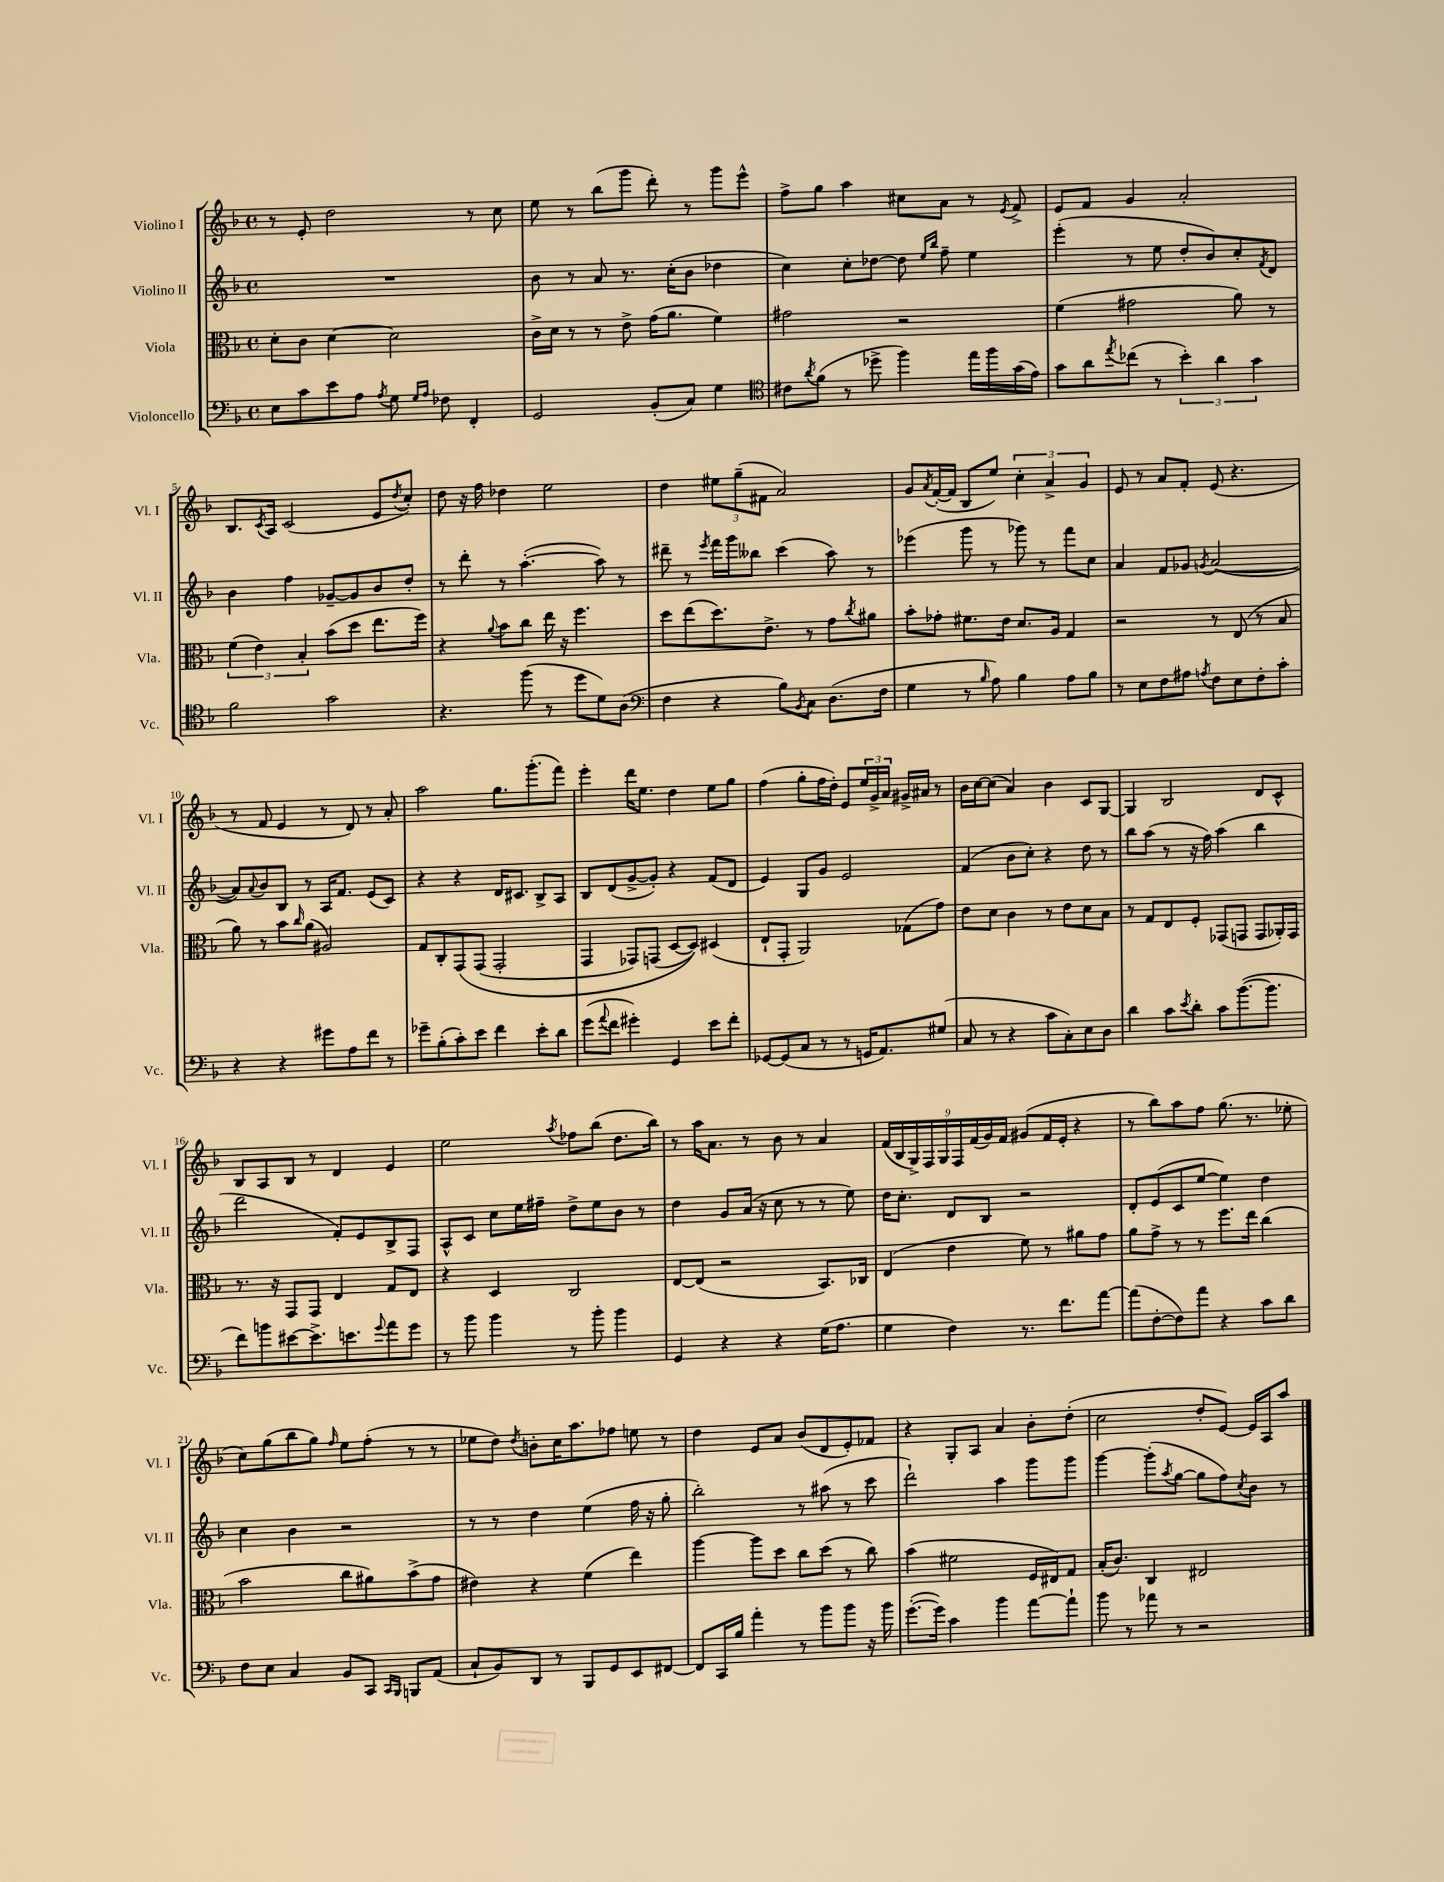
<<
\new StaffGroup <<
\new Staff = "s0" \with { instrumentName = "Violino I" shortInstrumentName = "Vl. I" } {
    \clef treble \key f \major \defaultTimeSignature \time 4/4
    r8 e'8-. d''2 r8 c''8 |
    e''8 r8 bes''8( g'''8 d'''8-.) r8 g'''8 e'''8-^ |
    f''8-> g''8 a''4 cis''8 a'8 r8 \acciaccatura { e'8 } f'8-> |
    e'8 f'8 g'4 a'2-. |
    bes8. \acciaccatura { c'8 } a16 c'2( e'8 \acciaccatura { d''8 } c''8-.) |
    d''8 r16 f''16 des''4 e''2 |
    d''4 \tuplet 3/2 { eis''8 g''8--( fis'8 } a'2) |
    g'8 \acciaccatura { a'8 } f'16~-.( f'16 bes8 e''8) \tuplet 3/2 { c''4-. a'4-> g'4 } |
    e'8 r8 a'8 f'8-. e'8( r4. |
    r8 f'8 e'4 r8 d'8) r8 a'8-. |
    a''2 g''8. g'''8.-.( f'''8) |
    e'''4-. d'''16 e''8. d''4 e''8 g''8 |
    f''4( g''8-. f''16 d''16-.) e'8 \tuplet 3/2 { e''16 g'16-> a'16 } gis'16-> ais'16 r8 |
    bes'16 c''16~ c''8( a'4) bes'4 c'8 g8~ |
    g4 bes2 d'8 c'8-^ |
    bes8 a8 bes8 r8 d'4 e'4 |
    e''2 \acciaccatura { a''8 } fes''8 bes''8( d''8. bes''16) |
    r8 a''16 a'8. r8 bes'8 r8 a'4 |
    \tuplet 9/8 { f'16( bes16 g16->) f16 g16 f16 f'16( g'16) f'16 } gis'8( f'16 e'16-. r4 |
    r8 bes''8) a''8 f''8 g''8.( r8. ees''8-. |
    c''8) g''8( bes''8 g''8) \grace { f''16 } e''8 f''8-.( r8 r8 |
    ees''8 d''8) \acciaccatura { d''8 } b'8-. c''16 a''8. fes''8 e''8 r8 |
    d''4 e'8 a'8 bes'8( d'8 e'8-.) fes'8 |
    r4 g8-. a8 a'4 bes'8-. d''8-.( |
    c''2 d''8-. e'8~) e'16 a16 a''8 \bar "|." |
}
\new Staff = "s1" \with { instrumentName = "Violino II" shortInstrumentName = "Vl. II" } {
    \clef treble \key f \major \defaultTimeSignature \time 4/4
    R1 |
    bes'8 r8 a'8 r8. c''16-.( bes'8 des''4 |
    c''4) c''8-. des''8~ des''8 \grace { e''16 bes''16 } f''8-- e''4 |
    e'''4-.( r8 e''8 d''8-. bes'8) c''8-. \acciaccatura { f'8 } d'8 |
    bes'4 f''4 ges'8~-- ges'8 bes'8 d''8-. |
    r8 d'''8-. r8 a''4.~-.( a''8) r8 |
    dis'''8-- r8 \acciaccatura { e'''8 } f'''16 g'''16 beses''8 c'''4( a''8) r8 |
    ees'''4( g'''8 r8 ges'''8) r8 f'''8 c''8 |
    a'4 f'8 ges'8 \acciaccatura { g'8 } a'2~( |
    a'8) \appoggiatura { a'8 } bes'8 bes8 r8 a16 f'8. e'8( c'8) |
    r4 r4 d'16 cis'8. bes8-> a8 |
    bes8 d'8( g'8~-> g'8-.) r4 f'8( d'8 |
    e'4) g8 g'8 e'2 |
    f'4( bes'8 c''8-.) r4 d''8 r8 |
    bes''8 a''8( r8 r16 f''16) a''4( bes''4 |
    d'''2 f'8-.) e'8 bes8-> f8 |
    a8-^ c'8 c''8 e''16 fis''16-- d''8-> e''8 bes'8 r8 |
    d''4 g'8 a'16( r16 c''8 r8 r8 e''8) |
    d''16 c''8.-. d'8 bes8 r2 |
    d'8-. e'8( c'8 e''8~ e''4) d''4 |
    c''4 bes'4 r2 |
    r8 r8 d''4 e''4( f''16 r16 g''8-. |
    bes''2-.) r8 ais''8( r8 c'''8 |
    d'''2-!) a''4 g'''8 g'''8 |
    g'''4~ g'''8-.( \acciaccatura { a''8 } g''8~ g''8 f''8) \acciaccatura { c''8 } bes'8 r8 \bar "|." |
}
\new Staff = "s2" \with { instrumentName = "Viola" shortInstrumentName = "Vla." } {
    \clef alto \key f \major \defaultTimeSignature \time 4/4
    d'8-. c'8 d'4~ d'2 |
    c'16-> d'16 r8 r8 e'8-> g'16( a'8. f'4) |
    gis'2 r2 |
    f'4( gis'2 a'8) r8 |
    \tuplet 3/2 { f'4( e'4) bes4-. } bes'8( d''8 e''8. f''16) |
    r4 \appoggiatura { a'8 } bes'8 c''8 e''16 r16 f''4. |
    d''8 e''8( d''8.) e'8.-> r8 g'8 \acciaccatura { c''8 } ais'8 |
    bes'8-. ges'8-. fis'8. e'16 d'8. a16 g4 |
    r2 r8 e8( r8 bes8 |
    a'8) r8 bes'8 \grace { c''16 } a'8( ais2) |
    g8 c8-. g,8\( g,8( g,2-. |
    g,4 ges,8) g,8( d8~ d8)\) dis4( |
    e8-! g,8-. a,2) ges8( g'8) |
    e'8 d'8 c'4 r8 e'8 d'8 bes8 |
    r8 g8 e8 f8-. ges,8( g,8 g,8 aes,16-.) g,16 |
    r8. r16 g,8 g,8 e4 g8 e8 |
    r4 d4 c2 |
    e8~ e8( r2 bes,8.) ces16 |
    e4( e'4 f'8) r8 ais'8 g'8 |
    a'8 g'8-> r8 r8 f''8. e''16 c''4( |
    bes'2 c''8 ais'8) bes'8->( g'8 |
    eis'4) r4 f'4( e''4) |
    a''4~ a''8 d''8 c''8 d''8( r8 c''8) |
    bes'4( fis'2 f16 eis16) g8 |
    bes16-.( c'8.) c4 eis2 \bar "|." |
}
\new Staff = "s3" \with { instrumentName = "Violoncello" shortInstrumentName = "Vc." } {
    \clef bass \key f \major \defaultTimeSignature \time 4/4
    e8 c'8 e'8 a8 \acciaccatura { a8 } g8 \grace { g16 a16 } fes8 f,4-. |
    g,2 bes,8-.( c8) g4 |
    \clef tenor cis'8 \acciaccatura { a'8 } f'8( r8 des''8-> f''4) e''16 f''16 g'16( e'16) |
    g'8 a'8 \acciaccatura { e''8 } ces''8( r8 \tuplet 3/2 { bes'4-.) a'4 g'4 } |
    f'2 g'2 |
    r4. f''8( r8 d''8 d'8) a8( |
    \clef bass f4 r4 bes8) \acciaccatura { bes,8 } c8 d8.( f16 |
    g4 r8 \grace { bes16 } a8) bes4 a8 bes8 |
    r8 e8 f8 ais8 \acciaccatura { a8 } f8 e8 f8-. c'8-. |
    r4 r4 gis'8 a8 f'8 r8 |
    ges'8-- bes8-.( c'8-.) e'8 f'4 e'8-. d'8 |
    g'8( \appoggiatura { a'8 } f'8 gis'4-.) g,4 e'8 f'8-. |
    ges,8~ ges,8( c8 r8 r8 g,16 a,8.) gis8( |
    c8 r8 r4 c'8 c8-.) e8 d8 |
    d'4 c'8 \acciaccatura { e'8 } d'8-. c'8 bes'8.~( bes'8. |
    f'8) b'8 eis'8~ eis'8.-> e'8. \appoggiatura { g'8 } a'8 g'8 |
    r8 bes'8 bes'4 r8 bes'8-. bes'4 |
    g,4 r4 r4 g16( a8. |
    g4 f4) r8. f'8. a'8~ |
    a'8( f8~-. f8) a'8 r4 c'8 d'8 |
    f8 e8 c4 bes,8 c,8 \grace { c,16 bes,,16 } b,,8 a,8( |
    c8-! bes,8) d,8 r8 bes,,8 g,8 e,8 fis,8~ |
    fis,8 c,16 bes16 a'4-. r8 bes'8 bes'8 r16 bes'16 |
    g'8.~-.( g'16) c'4 bes'4 a'8~ a'8-! |
    bes'8 r8 aes'8 r8 r2 \bar "|." |
}
>>
>>
